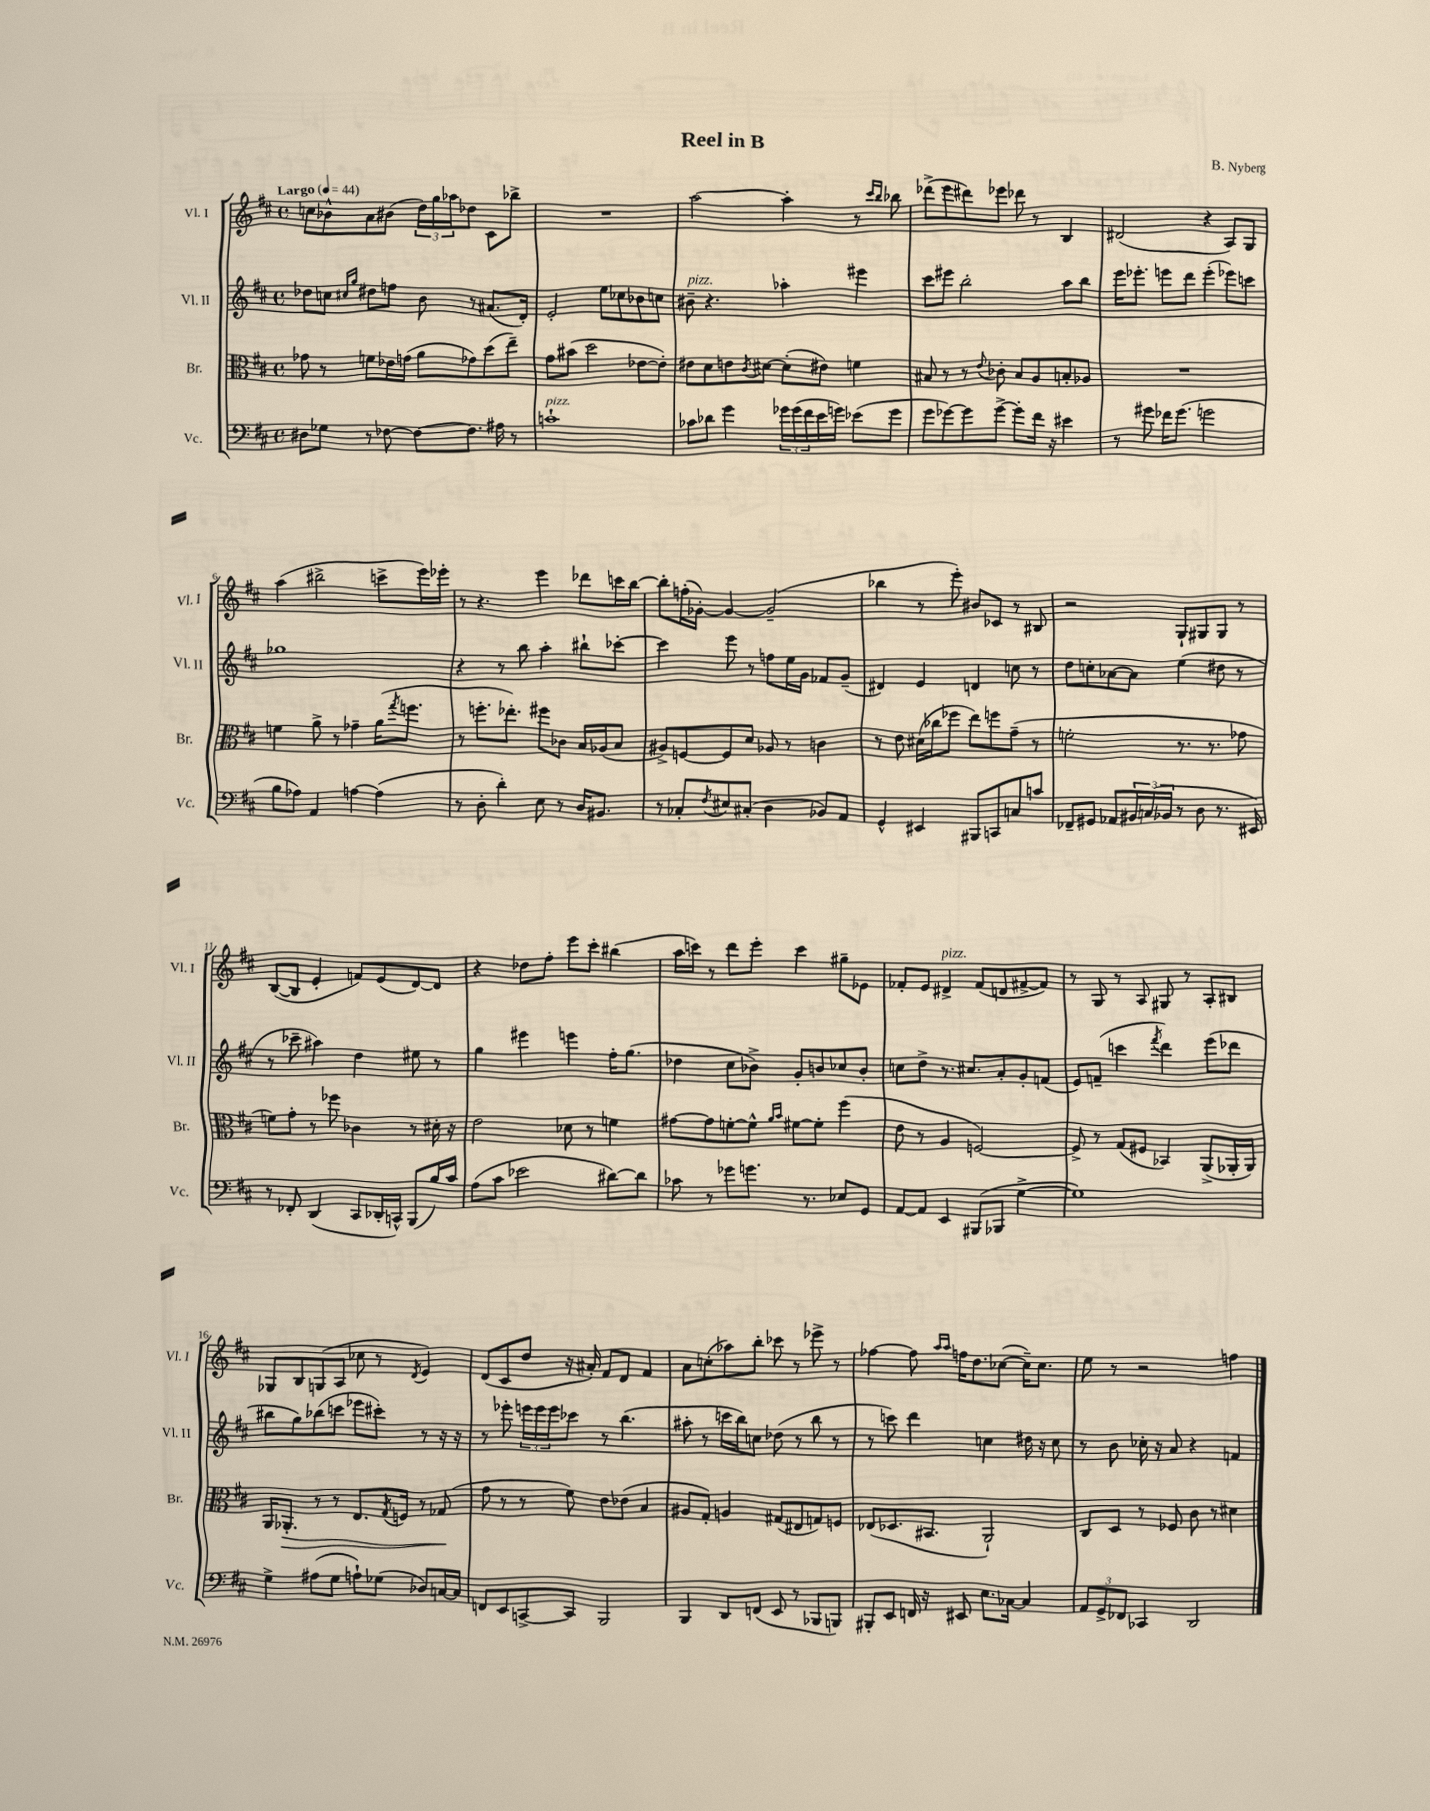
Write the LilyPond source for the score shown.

\header { title = "Reel in B" composer = "B. Nyberg" }
<<
\new StaffGroup <<
\new Staff = "s0" \with { instrumentName = "Vl. I" shortInstrumentName = "Vl. I" } {
    \clef treble \key d \major \defaultTimeSignature \time 4/4 \tempo "Largo" 4 = 44
    c''8 bes'8-^ a'8 bis'8( \tuplet 3/2 { d''16) g''16 aes''16 } des''8 cis'8 bes''8-> |
    R1 |
    a''2~ a''4-. r8 \grace { cis'''16 b''16 } bes''8 |
    des'''8->( e'''8 dis'''8) ees'''8 des'''8 r8 b4 |
    dis'2( r4 a8) g8 |
    a''4( bis''2-> c'''8-> e'''16) ees'''16-. |
    r8 r4. e'''4 des'''8 c'''16 b''16~ |
    b''8-. f''16-.( ges'16~-.) ges'4~ ges'2--( |
    bes''4 r8 e'''8-.) bis'8 ces'8 r8 bis8 |
    r2 g8-! gis8 gis8 r8 |
    b8~( b8 e'4-. f'8) e'8( d'8~) d'8 |
    r4 des''8 fis''8-. e'''8 cis'''8-. bis''4( |
    a''16 c'''16) r8 d'''8 e'''8-. c'''4 gis''8-- ees'8 |
    fes'8-. e'8 dis'4->^\markup { \italic "pizz." } fes'8( d'8 fis'8~-> fis'8) |
    r8 g8 r8 a8 gis8 r8 a8-. bis8 |
    ges8 b8 g8( a8 ces''8 r8 \acciaccatura { d'8 } e'4) |
    d'8( cis'8 d''8 r16 ais'16-.) fis'8 d'8 fis'4 |
    a'8 c''8-.( aes''8) b''8-. ces'''8 r8 ees'''8-> r8 |
    fes''4~ fes''8 \grace { a''16 a''16 } f''16 d''8. ces''8~( ces''16--) ces''8. |
    e''8 r8 r2 f''4 \bar "|." |
}
\new Staff = "s1" \with { instrumentName = "Vl. II" shortInstrumentName = "Vl. II" } {
    \clef treble \key d \major \defaultTimeSignature \time 4/4
    des''8 c''8 \grace { cis''16 g''16 } dis''8 f''8 b'8 r8 ais'8.( d'16-.) |
    e'2-. e''8 ces''8 bes'8 c''8 |
    bis'8--^\markup { \italic "pizz." } r4. aes''4-. eis'''4 |
    cis'''8 eis'''8 b''2-. a''8 b''8 |
    e'''16 ees'''8.-. e'''8 d'''8 e'''4-.( ees'''8) c'''8 |
    ges''1 |
    r4 r8 b''8 a''4-. bis''8-! ces'''8~-. |
    ces'''4 e'''8 r8 f''8 e''16 g'16 fes'8 g'8--( |
    dis'4) e'4 d'4 c''8 r8 |
    d''8 c''8-. aes'8~ aes'8 e''4( dis''8 r8 |
    r8 ces'''8-- ais''4) d''4 eis''8 r8 |
    g''4 eis'''4 e'''4 fis''16-. g''8.( |
    des''4 cis''8 bes'8->) g'8-. b'8 ces''8 b'8-. |
    c''8 d''8-> r8. cis''8. a'8-. g'8-. f'8( |
    e'8) f'8--( c'''4 \acciaccatura { fis'''8 } d'''4) e'''8( des'''8 |
    bis''8 g''8) bes''8( c'''8 ees'''8 cis'''8-.) r8 r16 r16 |
    r8 ees'''8-. \tuplet 3/2 { e'''16 e'''16 e'''16 } ces'''8 r8 b''4.( |
    ais''8-. r8 c'''16 b''16) c''8 des''8( r8 b''8 r8 |
    r8 c'''8) d'''4 c''4 dis''16 r16 c''8 |
    r8 b'8 ces''16-. r16 a'8 r4 f'4 \bar "|." |
}
\new Staff = "s2" \with { instrumentName = "Br." shortInstrumentName = "Br." } {
    \clef alto \key d \major \defaultTimeSignature \time 4/4
    ges'8 r8 f'8 ees'16 g'16( a'8 ges'8) d''8( e''8--) |
    g'8 bis'8( d''2 ees'8~ ees'8-.) |
    eis'8 d'8 e'8 \acciaccatura { cis'8 } dis'8~ dis'8-.( eis'8) f'4 |
    bis8 r8 r8 \appoggiatura { e'8 } ces'8-. bis8 a8 b8-. aes8 |
    R1 |
    f'4 a'8-> r8 ges'4-- a'16( \acciaccatura { g''8 } f''8. |
    r8 f''8.-. ees''8.-.) fis''8 ces'8 b16 aes16( b8 |
    ais8->) f8~ f8 d'8 aes8 r8 c'4 |
    r8 e'8 dis'16( ces''16 fes''8 e''8) f''8 g'8--( r8 |
    f'2-. r8. r8. ges'8 |
    f'8) g'8-. r8 fes''8 ces'4 r8 dis'16-. r16 |
    e'2 des'8 r8 f'4 |
    gis'8~ gis'8 f'8~-. f'8-^ \grace { a'16 b'16 } fis'8~ fis'8-. fis''4( |
    e'8 r8 a4 f2~) |
    f8-> r8 g8( fis8 bes,4) a,8->( aes,16-. aes,16) |
    a,16 aes,8.-.\> r8 r8 e8. \acciaccatura { g8 } f16 r8 ges8\!( |
    g'8 r8 r8 fis'8) e'8 ees'8( b4 |
    ais8 g8-.) a4 gis8( eis8 g8) f8 |
    ees8( des8. bis,8. a,2-!) |
    cis8 d8 r8 fes8 cis'8 r8 dis'4 \bar "|." |
}
\new Staff = "s3" \with { instrumentName = "Vc." shortInstrumentName = "Vc." } {
    \clef bass \key d \major \defaultTimeSignature \time 4/4
    dis8 ges8 r8 fes8~ fes8~ fes8. ais16 r8 |
    c'1-!^\markup { \italic "pizz." } |
    ces'8 des'8 g'4 \tuplet 3/2 { ges'16 ges'16( fis'16 } e'16 g'16) ees'8( g'8 |
    g'8 ges'8~) ges'8 ges'8~-> ges'8-. fis'16 r16 eis'4 |
    r8 gis'8 fes'16 gis'8.( g'2 |
    b8 aes8) a,4 a4~ a4( |
    r8 d8-. d'4-.) e8 r8 d16 bis,8. |
    r8 ces8-. \acciaccatura { fis8 } eis8 cis8-.( d4 bes,8) a,8 |
    g,4-^ eis,4 bis,,8 c,8 c8 c'8 |
    fes,8-- gis,8 aes,8 \tuplet 3/2 { bis,16 c16( bes,16 } r8 d8 r8. eis,16) |
    r8 fes,8-. d,4( cis,8 des,16-. c,16-^) b,,8( b16) cis'16 |
    a8( cis'8 ees'2 dis'8~) dis'8 |
    ces'8 r8 ges'8 g'8. r8. ees8 g,8 |
    a,8~ a,8 e,4 bis,,8( bes,,8 g4~-> |
    g1) |
    g4-> ais8( g8 a8-!) ges8( des8) c16~ c16 |
    f,8 e,8 c,8~-> c,8 b,,2 |
    b,,4 d,8 f,8( e,8 r8 bes,,8 b,,8) |
    bis,,8-. e,8 f,16 r16 eis,8 e8. ces16~ ces4 |
    \tuplet 3/2 { a,8 g,8-> fes,8 } ces,4 d,2 \bar "|." |
}
>>
>>
